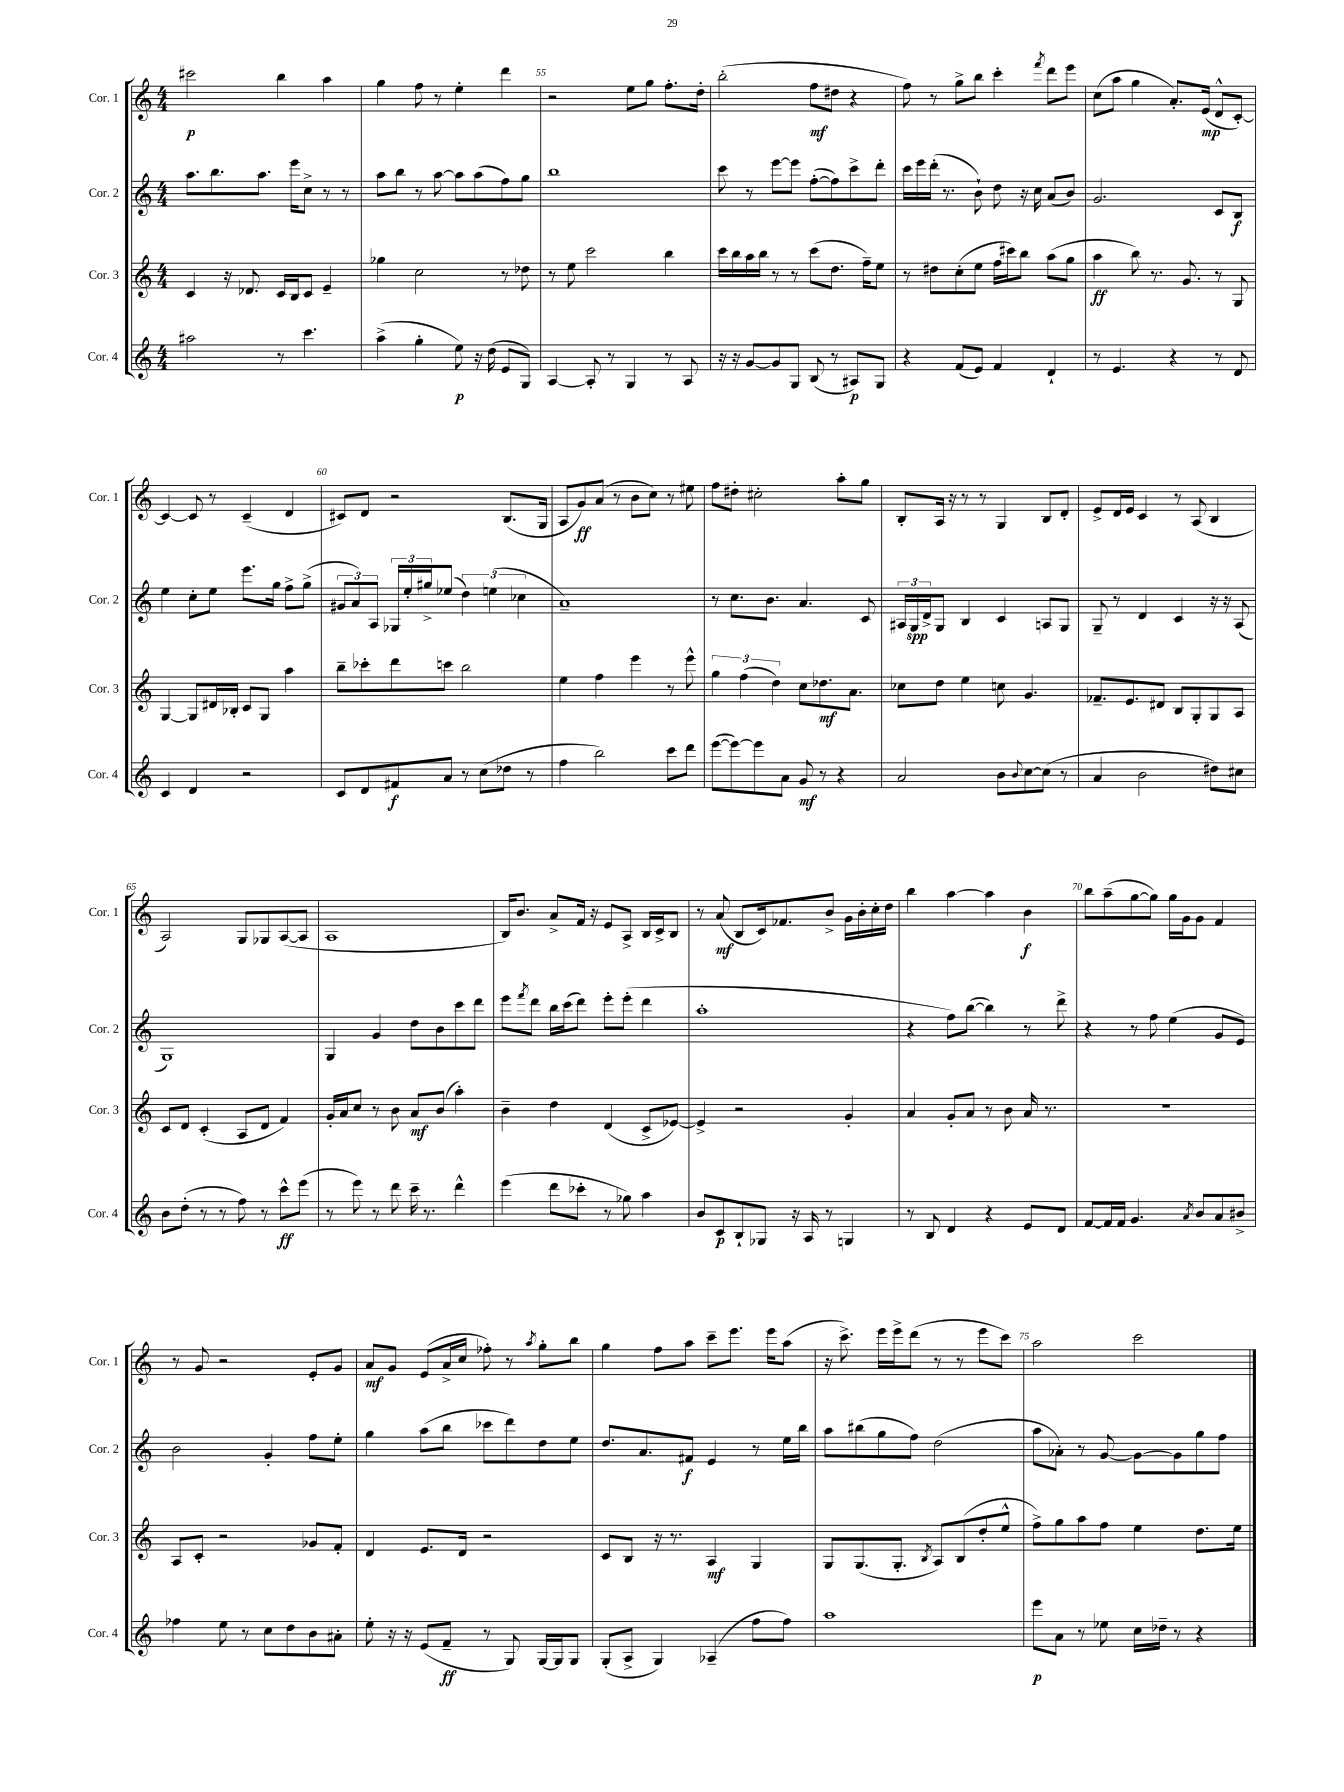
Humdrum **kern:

**kern	**dynam	**kern	**dynam	**kern	**dynam	**kern	**dynam
*part4	*part4	*part3	*part3	*part2	*part2	*part1	*part1
*staff4	*staff4	*staff3	*staff3	*staff2	*staff2	*staff1	*staff1
*I"Cor. 4	*	*I"Cor. 3	*	*I"Cor. 2	*	*I"Cor. 1	*
*I'Cor. 4	*	*I'Cor. 3	*	*I'Cor. 2	*	*I'Cor. 1	*
*clefG2	*	*clefG2	*	*clefG2	*	*clefG2	*
*k[]	*	*k[]	*	*k[]	*	*k[]	*
*M4/4	*	*M4/4	*	*M4/4	*	*M4/4	*
=53	=53	=53	=53	=53	=53	=53	=53
2aa#X\	.	4c/	.	8.aa\L	.	2ccc#X\	p
.	.	.	.	8.bb\	.	.	.
.	.	16r	.	.	.	.	.
.	.	8.d-X/	.	.	.	.	.
.	.	.	.	8.aa\J	.	.	.
8r	.	16c/LL	.	.	.	4bb\	.
.	.	16B/J	.	16eee\KL	.	.	.
4.ccc\	.	8c/J	.	8cc^\J	.	.	.
.	.	4e~/	.	8r	.	4aa\	.
.	.	.	.	8r	.	.	.
=54	=54	=54	=54	=54	=54	=54	=54
(4aa^\	.	4gg-X\	.	8aa\L	.	4gg\	.
.	.	.	.	8bb\J	.	.	.
4gg'\	.	2cc\	.	8r	.	8ff\	.
.	.	.	.	[8aa\	.	8r	.
8ee\)	p	.	.	8aa\L]	.	4ee'\	.
16r	.	.	.	(8aa\	.	.	.
(16dd\	.	.	.	.	.	.	.
8e/L	.	8r	.	8ff\)	.	4ddd\	.
8G/J)	.	8dd-X\	.	8gg\J	.	.	.
=55	=55	=55	=55	=55	=55	=55	=55
[4A/	.	8r	.	1bb	.	2r	.
.	.	8ee\	.	.	.	.	.
8A'/]	.	2ccc\	.	.	.	.	.
8r	.	.	.	.	.	.	.
4G/	.	.	.	.	.	8ee\L	.
.	.	.	.	.	.	8gg\J	.
8r	.	4bb\	.	.	.	8.ff'\L	.
8A/	.	.	.	.	.	.	.
.	.	.	.	.	.	16dd'\Jk	.
=56	=56	=56	=56	=56	=56	=56	=56
16r	.	16ccc\LL	.	8ccc\	.	(2bb'\	.
16r	.	16bb\	.	.	.	.	.
[8g/L	.	16aa\	.	8r	.	.	.
.	.	16bb\JJ	.	.	.	.	.
8g/]	.	8r	.	[8eee\L	.	.	.
8G/J	.	8r	.	8eee\J]	.	.	.
(8B/	.	(8ccc\L	.	([8ff'\L	.	8ff\L	mf
8r	.	8.dd\J	.	8ff\])	.	8dd#X\J	.
8A#X/L)	p	.	.	8ccc^\	.	4r	.
.	.	16ff~\KL)	.	.	.	.	.
8G/J	.	8ee\J	.	8ddd'\J	.	.	.
=57	=57	=57	=57	=57	=57	=57	=57
4r	.	8r	.	16ccc\LL	.	8ff\)	.
.	.	.	.	16eee\	.	.	.
.	.	8dd#X\L	.	(16ddd'\JJ	.	8r	.
.	.	.	.	8.r	.	.	.
(8f/L	.	(8cc'\	.	.	.	8gg^\L	.
8e/J)	.	8ee\J	.	8b`\)	.	8bb\J	.
4f/	.	16ff\LL	.	8dd\	.	4ccc'\	.
.	.	16ccc#X\J)	.	.	.	.	.
.	.	8bb\J	.	16r	.	.	.
.	.	.	.	16cc\	.	.	.
.	.	.	.	.	.	8qfff/	.
4d`/	.	(8aa\L	.	(8a/L	.	8ddd\L	.
.	.	8gg\J	.	8b/J)	.	8eee\J	.
=58	=58	=58	=58	=58	=58	=58	=58
8r	.	4aa\	ff	2.g/	.	(8cc\L	.
4.e/	.	.	.	.	.	8aa\J	.
.	.	8bb\)	.	.	.	4gg\	.
.	.	8.r	.	.	.	.	.
4r	.	.	.	.	.	8.a'/L)	.
.	.	8.g/	.	.	.	.	.
.	.	.	.	.	.	(16e/Jk	mp
8r	.	8r	.	8c/L	.	8d^^/L	.
8d/	.	8G/	.	8B/J	f	[8c'/J)	.
!!LO:LB:g=z
=59	=59	=59	=59	=59	=59	=59	=59
4c/	.	[4G/	.	4ee\	.	4c/_	.
4d/	.	8G/L]	.	8cc'\L	.	8c/]	.
.	.	16d#X/L	.	8ee\J	.	8r	.
.	.	16B-X'/JJ	.	.	.	.	.
2r	.	8c/L	.	8.eee\L	.	(4c~/	.
.	.	8G/J	.	.	.	.	.
.	.	.	.	16gg\Jk	.	.	.
.	.	4aa\	.	8ff^\L	.	4d/	.
.	.	.	.	(8gg^\J	.	.	.
=60	=60	=60	=60	=60	=60	=60	=60
8c/L	.	8bb~\L	.	12g#X/L	.	8c#X/L)	.
.	.	.	.	12a/)	.	.	.
8d/	.	8ccc-X'\	.	.	.	8d/J	.
.	.	.	.	12A/J	.	.	.
8f#X/	f	8ddd\	.	24G-X/LL	.	2r	.
.	.	.	.	24ee'/	.	.	.
.	.	.	.	24gg#X^/J	.	.	.
8a/J	.	8cccn\J	.	(8ee-X/J	.	.	.
8r	.	2bb\	.	6dd\)	.	.	.
(8cc\L	.	.	.	.	.	.	.
.	.	.	.	(6een\	.	.	.
8dd-X\J	.	.	.	.	.	(8.B/L	.
.	.	.	.	6cc-X\	.	.	.
8r	.	.	.	.	.	.	.
.	.	.	.	.	.	16G/Jk	.
=61	=61	=61	=61	=61	=61	=61	=61
4ff\	.	4ee\	.	1a~)	.	8A/L	.
.	.	.	.	.	.	8g/)	ff
2bb\)	.	4ff\	.	.	.	(8a/J	.
.	.	.	.	.	.	8r	.
.	.	4eee\	.	.	.	8b\L	.
.	.	.	.	.	.	8cc\J)	.
8ccc\L	.	8r	.	.	.	8r	.
8ddd\J	.	8eee^^\	.	.	.	8ee#X\	.
=62	=62	=62	=62	=62	=62	=62	=62
([8eee\L	.	6gg\	.	8r	.	8ff\L	.
8eee\_)	.	.	.	8.cc\L	.	8dd#X'\J	.
.	.	(6ff\	.	.	.	.	.
8eee\]	.	.	.	.	.	2cc#X'\	.
.	.	.	.	8.b\J	.	.	.
.	.	6dd\)	.	.	.	.	.
8a\J	.	.	.	.	.	.	.
8g/	mf	8cc\L	.	4.a/	.	.	.
8r	.	8.dd-X\	mf	.	.	.	.
4r	.	.	.	.	.	8aa'\L	.
.	.	8.a\J	.	.	.	.	.
.	.	.	.	8c/	.	8gg\J	.
=63	=63	=63	=63	=63	=63	=63	=63
2a/	.	8cc-X\L	.	24A#X/LL	.	8B'/L	.
.	.	.	.	24G/	spp	.	.
.	.	.	.	24d^/J	.	.	.
.	.	8dd\J	.	8G/J	.	16A/Jk	.
.	.	.	.	.	.	16r	.
.	.	4ee\	.	4B/	.	8r	.
.	.	.	.	.	.	8r	.
8b\L	.	8ccn\	.	4c/	.	4G/	.
8qqb/	.	.	.	.	.	.	.
[8cc\	.	4.g/	.	.	.	.	.
(8cc\J]	.	.	.	8An/L	.	8B/L	.
8r	.	.	.	8G/J	.	8d'/J	.
=64	=64	=64	=64	=64	=64	=64	=64
4a/	.	8.f-X~/L	.	8G~/	.	8e^/L	.
.	.	.	.	8r	.	16d/L	.
.	.	8.e/	.	.	.	16e/JJ	.
2b\	.	.	.	4d/	.	4c/	.
.	.	8d#X/J	.	.	.	.	.
.	.	8B/L	.	4c/	.	8r	.
.	.	8G'/	.	.	.	(8A/	.
8dd#X\L)	.	8G/	.	16r	.	4B/	.
.	.	.	.	16r	.	.	.
8cc#X\J	.	8A/J	.	(8A/	.	.	.
!!LO:LB:g=z
=65	=65	=65	=65	=65	=65	=65	=65
8b\L	.	8c/L	.	1G)	.	2A/)	.
(8dd'\J	.	8d/J	.	.	.	.	.
8r	.	(4c'/	.	.	.	.	.
8r	.	.	.	.	.	.	.
8ff\)	.	8A/L	.	.	.	8G/L	.
8r	.	8d/J	.	.	.	8G-X/	.
8ccc^^\L	ff	4f/)	.	.	.	([8A/	.
(8eee\J	.	.	.	.	.	8A/J]	.
=66	=66	=66	=66	=66	=66	=66	=66
8r	.	16g'/LL	.	4G/	.	1A	.
.	.	16a/J	.	.	.	.	.
8eee\)	.	8cc/J	.	.	.	.	.
8r	.	8r	.	4g/	.	.	.
8ddd\	.	8b\	.	.	.	.	.
16ccc~\	.	8a/L	mf	8dd\L	.	.	.
8.r	.	.	.	.	.	.	.
.	.	(8b/J	.	8b\	.	.	.
4ddd^^\	.	4aa'\)	.	8ccc\	.	.	.
.	.	.	.	8ddd\J	.	.	.
=67	=67	=67	=67	=67	=67	=67	=67
(4eee\	.	4b~\	.	8eee\L	.	16B/KL)	.
.	.	.	.	.	.	8.b/J	.
.	.	.	.	8qfff/	.	.	.
.	.	.	.	8ddd\J	.	.	.
8ddd\L	.	4dd\	.	16bb\LL	.	8a^/L	.
.	.	.	.	(16ccc\J	.	.	.
8ccc-X'\J	.	.	.	8ddd\J)	.	16f/Jk	.
.	.	.	.	.	.	16r	.
8r	.	(4d/	.	8eee'\L	.	8e/L	.
8gg-X\)	.	.	.	(8eee'\J	.	8A^/J	.
4aa\	.	8c^/L	.	4ddd\	.	16B/LL	.
.	.	.	.	.	.	16c^/J	.
.	.	[8e-X/J)	.	.	.	8B/J	.
=68	=68	=68	=68	=68	=68	=68	=68
8b/L	.	4e-^/]	.	1aa'	.	8r	.
8c/	p	.	.	.	.	(8a/	mf
8B`/	.	2r	.	.	.	8B/L	.
8G-X/J	.	.	.	.	.	16c/k)	.
.	.	.	.	.	.	8.f-X/	.
16r	.	.	.	.	.	.	.
16A/	.	.	.	.	.	.	.
8r	.	.	.	.	.	8b^/J	.
4Gn/	.	4g'/	.	.	.	16g\LL	.
.	.	.	.	.	.	16b'\	.
.	.	.	.	.	.	16cc'\	.
.	.	.	.	.	.	16dd\JJ	.
=69	=69	=69	=69	=69	=69	=69	=69
8r	.	4a/	.	4r	.	4bb\	.
8B/	.	.	.	.	.	.	.
4d/	.	8g'/L	.	8ff\L)	.	[4aa\	.
.	.	8a/J	.	([8bb\J	.	.	.
4r	.	8r	.	4bb\])	.	4aa\]	.
.	.	8b\	.	.	.	.	.
8e/L	.	16a/	.	8r	.	4b\	f
.	.	8.r	.	.	.	.	.
8d/J	.	.	.	8ddd^\	.	.	.
=70	=70	=70	=70	=70	=70	=70	=70
[8f/L	.	1r	.	4r	.	8bb\L	.
16f/L]	.	.	.	.	.	(8aa~\	.
16f/JJ	.	.	.	.	.	.	.
4.g/	.	.	.	8r	.	[8gg\	.
.	.	.	.	8ff\	.	8gg\J])	.
.	.	.	.	(4ee\	.	16gg\LL	.
.	.	.	.	.	.	16g\J	.
8qa/	.	.	.	.	.	.	.
8b/L	.	.	.	.	.	8g\J	.
8a/	.	.	.	8g/L	.	4f/	.
8b#X^/J	.	.	.	8e/J)	.	.	.
!!LO:LB:g=z
=71	=71	=71	=71	=71	=71	=71	=71
4ff-X\	.	8A/L	.	2b\	.	8r	.
.	.	8c'/J	.	.	.	8g/	.
8ee\	.	2r	.	.	.	2r	.
8r	.	.	.	.	.	.	.
8cc\L	.	.	.	4g'/	.	.	.
8dd\	.	.	.	.	.	.	.
8b\	.	8g-X/L	.	8ff\L	.	8e'/L	.
8a#X'\J	.	8f'/J	.	8ee'\J	.	8g/J	.
=72	=72	=72	=72	=72	=72	=72	=72
8ee'\	.	4d/	.	4gg\	.	8a/L	mf
16r	.	.	.	.	.	8g/J	.
16r	.	.	.	.	.	.	.
(8e/L	.	8.e/L	.	(8aa\L	.	(8e/L	.
8f~/J	ff	.	.	8bb\J	.	16a^/L	.
.	.	16d/Jk	.	.	.	16cc/JJ	.
8r	.	2r	.	8ccc-X\L	.	8ff-X'\)	.
8G/)	.	.	.	8ddd\)	.	8r	.
.	.	.	.	.	.	8qaa/	.
[16G/LL	.	.	.	8dd\	.	8gg'\L	.
16G/J]	.	.	.	.	.	.	.
8G/J	.	.	.	8ee\J	.	8bb\J	.
=73	=73	=73	=73	=73	=73	=73	=73
(8G'/L	.	8c/L	.	8.dd/L	.	4gg\	.
8A^/J	.	8B/J	.	.	.	.	.
.	.	.	.	8.a/	.	.	.
4G/)	.	16r	.	.	.	8ff\L	.
.	.	8.r	.	.	.	.	.
.	.	.	.	8f#X/J	f	8aa\J	.
(4A-X~/	.	4A/	mf	4e/	.	8ccc~\L	.
.	.	.	.	.	.	8.eee\J	.
8ff\L	.	4G/	.	8r	.	.	.
.	.	.	.	.	.	16eee\KL	.
8ff\J)	.	.	.	16ee\LL	.	(8aa\J	.
.	.	.	.	16bb\JJ	.	.	.
=74	=74	=74	=74	=74	=74	=74	=74
1aa	.	8G/L	.	8aa\L	.	16r	.
.	.	.	.	.	.	8.ccc^\)	.
.	.	(8.G/	.	(8bb#X\	.	.	.
.	.	.	.	8gg\	.	16eee\LL	.
.	.	8.G'/J	.	.	.	16eee^\J	.
.	.	.	.	8ff\J)	.	(8ddd\J	.
.	.	8qB/	.	.	.	.	.
.	.	8A/L)	.	(2dd\	.	8r	.
.	.	(8B/	.	.	.	8r	.
.	.	8dd'/	.	.	.	8eee\L	.
.	.	8ee^^/J	.	.	.	8ccc\J)	.
=75	=75	=75	=75	=75	=75	=75	=75
8eee\L	p	8ff^\L)	.	8aa\L	.	2aa\	.
8a\J	.	8gg\	.	8a-X'\J)	.	.	.
8r	.	8aa\	.	8r	.	.	.
8ee-X\	.	8ff\J	.	[8g/	.	.	.
16cc\LL	.	4ee\	.	8g\L_	.	2ccc\	.
16dd-X~\JJ	.	.	.	.	.	.	.
8r	.	.	.	8g\]	.	.	.
4r	.	8.dd\L	.	8gg\	.	.	.
.	.	.	.	8ff\J	.	.	.
.	.	16ee\Jk	.	.	.	.	.
==	==	==	==	==	==	==	==
*-	*-	*-	*-	*-	*-	*-	*-
